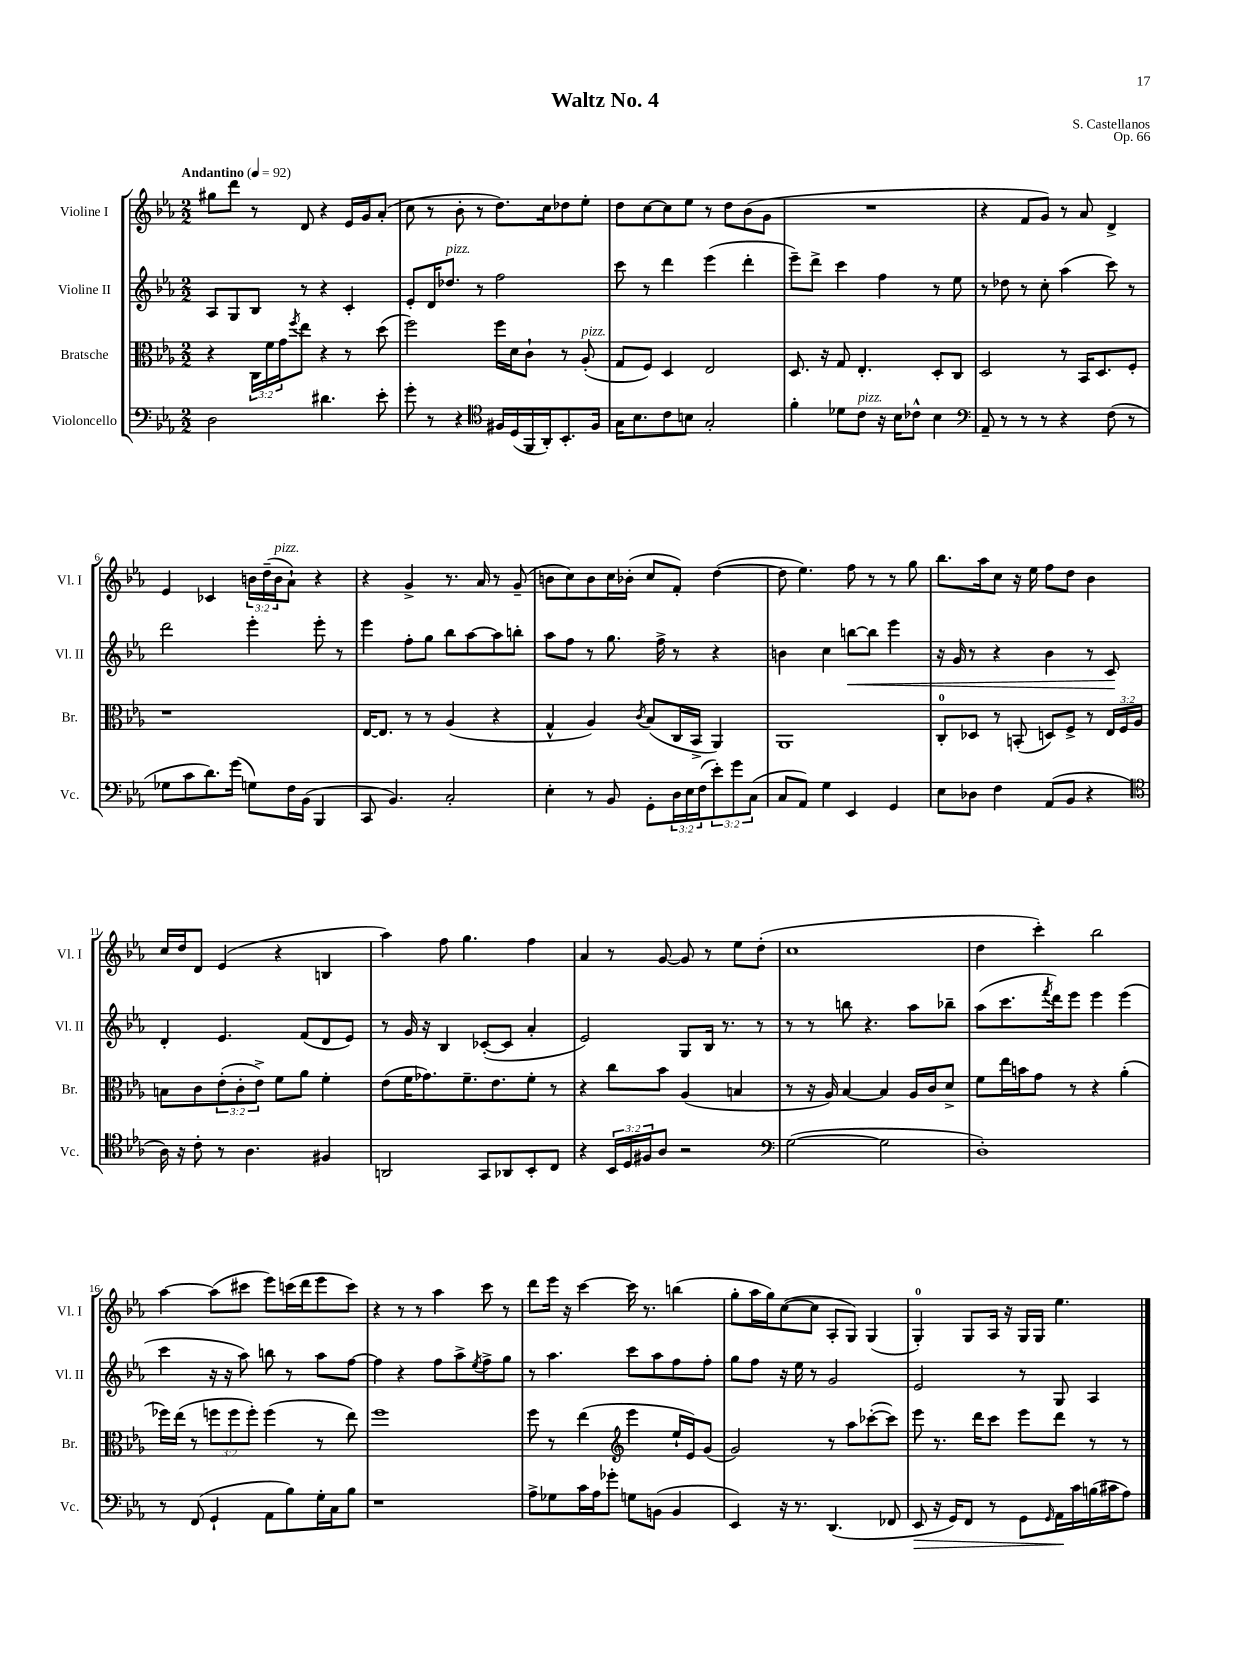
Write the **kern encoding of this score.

**kern	**kern	**kern	**kern
*staff4	*staff3	*staff2	*staff1
*clefF4	*clefC3	*clefG2	*clefG2
*k[b-e-a-]	*k[b-e-a-]	*k[b-e-a-]	*k[b-e-a-]
*M2/2	*M2/2	*M2/2	*M2/2
*MM92	*MM92	*MM92	*MM92
2D\	4r	8A-/L	8gg#\L
.	.	8G/	8ddd\J
.	24C\LL	8B-/J	8r
.	24f\	.	.
.	24g\J	.	.
.	8qff/	.	.
.	8ee-\J	8r	8d/
4.d#\	4r	4r	4r
.	8r	4c'/	16e-/LL
.	.	.	16g/J
8e-'\	(8dd\	.	(8a-'/J
=	=	=	=
8g'\	2ff\)	8e-'/L	8cc\
8r	.	16d/K	8r
.	.	8.dd-/J	.
4r	.	.	8b-'\
.	.	8r	8r
*clefC4	*	*	*
16F#/LL	16ff\LL	2ff\	8.dd\L)
(16D/	16d\J	.	.
16FF/	8c`\J	.	.
16AA-'/J)	.	.	16cc\k
8.BB-'/	8r	.	8dd-\
.	(8A-'/	.	8ee-'\J
16F#/Jk	.	.	.
=	=	=	=
16G\LK	8G/L	8ccc\	8dd\L
8.B-\	.	.	.
.	8F/J)	8r	[8cc\
8c\	4D/	4ddd\	8cc\]
8B\J	.	.	8ee-\J
2G'/	2E-/	(4eee-\	8r
.	.	.	8dd\L
.	.	4ddd'\	(8b-\
.	.	.	8g\J
=	=	=	=
4f'\	8.D/	8eee-~\L)	1r
.	.	8ddd^\J	.
.	16r	.	.
8d-\L	8G/	4ccc\	.
8c\J	4.E-'/	.	.
16r	.	4ff\	.
16B-\LK	.	.	.
8c-^^\J	.	.	.
4B-\	8D'/L	8r	.
.	8C/J	8ee-\	.
=	=	=	=
*clefF4	*	*	*
8AA-~/	2D/	8r	4r
8r	.	8dd-\	.
8r	.	8r	8f/L
8r	.	8cc'\	8g/J)
4r	8r	(4aa-\	8r
.	16BB-/LK	.	8a-/
.	8.D/	.	.
(8F\	.	8ccc\)	4d^/
8r	8F'/J	8r	.
=	=	=	=
8G-\L	1r	2ddd\	4e-/
8c\	.	.	.
8.d\)	.	.	4c-/
(16g\Jk	.	.	.
8G\L)	.	4eee-'\	24b\LL
.	.	.	(24dd~\
.	.	.	24b\J
16F\L	.	.	8a-`\J)
(16BB-\JJ	.	.	.
4BBB-/	.	8eee-'\	4r
.	.	8r	.
=	=	=	=
8CC/	[16E-/LK	4eee-\	4r
.	8.E-/]J	.	.
4.BB-/)	.	.	.
.	8r	8ff'\L	4g^/
.	8r	8gg\J	.
2C'/	(4A-/	8bb-\L	8.r
.	.	[8aa-\	.
.	.	.	16a-/
.	4r	8aa-\]	8r
.	.	8bb'\J	(8g~/
=	=	=	=
4E-'\	4G^^/	8aa-\L	8b\L
.	.	8ff\J	8cc\)
8r	4A-/)	8r	8b\
8BB-/	.	8.gg\	16cc\L
.	.	.	(16b-'\JJ
.	8qc/	.	.
8GG'\L	(8B-/L	.	8cc/L
.	.	16ff^\	.
24D\L	16C/L	8r	8f'/J)
24E-\	.	.	.
.	16BB-^/JJ	.	.
(24F\J	.	.	.
12e-'\)	4AA-/)	4r	([4dd\
12g\	.	.	.
(12C\J	.	.	.
=	=	=	=
8C/L	1AA-	4b\	8dd\]
8AA-/J)	.	.	4.ee-\)
4G\	.	4cc\	.
4EE-/	.	[8bb\L	8ff\
.	.	8bb\]J	8r
4GG/	.	4eee-\	8r
.	.	.	8gg\
=	=	=	=
8E-\L	8C'/L	16r	8.bb-\L
.	.	16g/	.
8D-\J	8D-/J	8r	.
.	.	.	16aa-\k
4F\	8r	4r	8cc\J
.	(8BB'/	.	16r
.	.	.	16ee-\
(8AA-/L	8D/L)	4b-\	8ff\L
8BB-/J	8F^/J	.	8dd\J
4r	8r	8r	4b-\
.	24E-/LL	8c/	.
.	24F/	.	.
.	24A-/JJ	.	.
=	=	=	=
*clefC4	*	*	*
16A-\)	8B\L	4d'/	16cc/LL
16r	.	.	16dd/J
8c'\	8c\	.	8d/J
8r	(12e-'\	4.e-/	(4e-/
.	12c'\	.	.
4.A-\	.	.	.
.	12e-^\J)	.	.
.	8f\L	.	4r
.	8a-\J	(8f/L	.
4F#/	4f'\	8d/	4B/
.	.	8e-/J)	.
=	=	=	=
2AA/	(8e-\L	8r	4aa-\)
.	16f\K	16g/	.
.	8.g-\)	16r	.
.	.	4B-/	8ff\
.	8.f~\	.	4.gg\
8GG/L	.	([8c-'/L	.
.	8.e-\	.	.
8AA-/	.	8c-/]J	.
8BB-'/	8f'\J	4a-'/	4ff\
8C/J	8r	.	.
=	=	=	=
4r	4r	2e-/)	4a-/
24BB-/LL	8cc\L	.	8r
24D/	.	.	.
24F#/J	.	.	.
8A-/J	8b-\J	.	[8g/
2r	(4A-/	8G/L	8g/]
.	.	16B-/Jk	8r
.	.	8.r	.
.	4B/	.	8ee-\L
.	.	8r	(8dd'\J
=	=	=	=
*clefF4	*	*	*
([2G\	8r	8r	1cc
.	16r	8r	.
.	16A-/)	.	.
.	[4B-/	8bb\	.
.	.	4.r	.
2G\]	4B-/]	.	.
.	16A-/LL	8aa-\L	.
.	16c/J	.	.
.	8d^/J	8bb-~\J	.
=	=	=	=
1D')	8f\L	(8aa-\L	4dd\
.	16ee-\L	8.ccc\	.
.	16b\J	.	.
.	8g\J	.	4ccc'\)
.	.	8qfff/	.
.	.	16ddd\k)	.
.	8r	8eee-\J	.
.	4r	4eee-\	2bb-\
.	(4a-'\	(4eee-\	.
=	=	=	=
8r	16ff-\LL)	4ccc\	[4aa-\
.	(16ee-\JJ	.	.
(8FF/	8r	.	.
4GG`/	12ff\L	16r	(8aa-\]L
.	.	16r	.
.	12ff\	.	.
.	.	8aa-\)	8ccc#\J
.	12ff'\J)	.	.
8AA-\L	(4ff\	8bb\	8eee-\L)
8B-\)	.	8r	(16ccc\L
.	.	.	16ddd\J
16G'\L	8r	8aa-\L	8eee-\
16C\J	.	.	.
8B-\J	8ee-\)	[8ff\J	8ccc\J)
=	=	=	=
1r	1ff	4ff\]	4r
.	.	4r	8r
.	.	.	8r
.	.	8ff\L	4aa-\
.	.	8aa-^\	.
.	.	8qee-/	.
.	.	8ff^\	8ccc\
.	.	8gg\J	8r
=	=	=	=
8A-^\L	8ff\	8r	8ddd\L
8G-\	8r	4.aa-\	16eee-\Jk
.	.	.	16r
16c\L	(4ee-\	.	[4ccc\
16A-\J	.	.	.
8g-'\J	.	.	.
*	*clefG2	*	*
8G\L	4eee-\	8ccc\L	16ccc\]
.	.	.	8.r
(8BB\J	.	8aa-\	.
4BB/	16ee-`/LL	8ff\	(4bb\
.	16e-/J)	.	.
.	(8g/J	8ff'\J	.
=	=	=	=
4EE-/)	2g/)	8gg\L	8gg'\L
.	.	8ff\J	16aa-\L
.	.	.	16gg\J)
16r	.	16r	([8cc\
8.r	.	16ee-\	.
.	.	8r	8cc\]J
(4.DD/	8r	2g/	8A-'/L
.	8aa-\L	.	8G/J)
.	([8ccc-'\	.	(4G/
8FF-/	8ccc-\]J)	.	.
=	=	=	=
8EE-/	8eee-\	2e-/	4G'/)
16r	8.r	.	.
16GG/LK)	.	.	.
8FF/J	.	.	8G/L
.	16ddd\LK	.	.
8r	8ccc\J	.	16A-/Jk
.	.	.	16r
8GG\L	8eee-\L	8r	16G/LL
.	.	.	16G/JJ
16qqGG/	.	.	.
16AA-\L	8ddd\J	8G/	4.ee-\
16c\	.	.	.
(16B\	8r	4A-/	.
16c#\J	.	.	.
8A-\J)	8r	.	.
==	==	==	==
*-	*-	*-	*-
